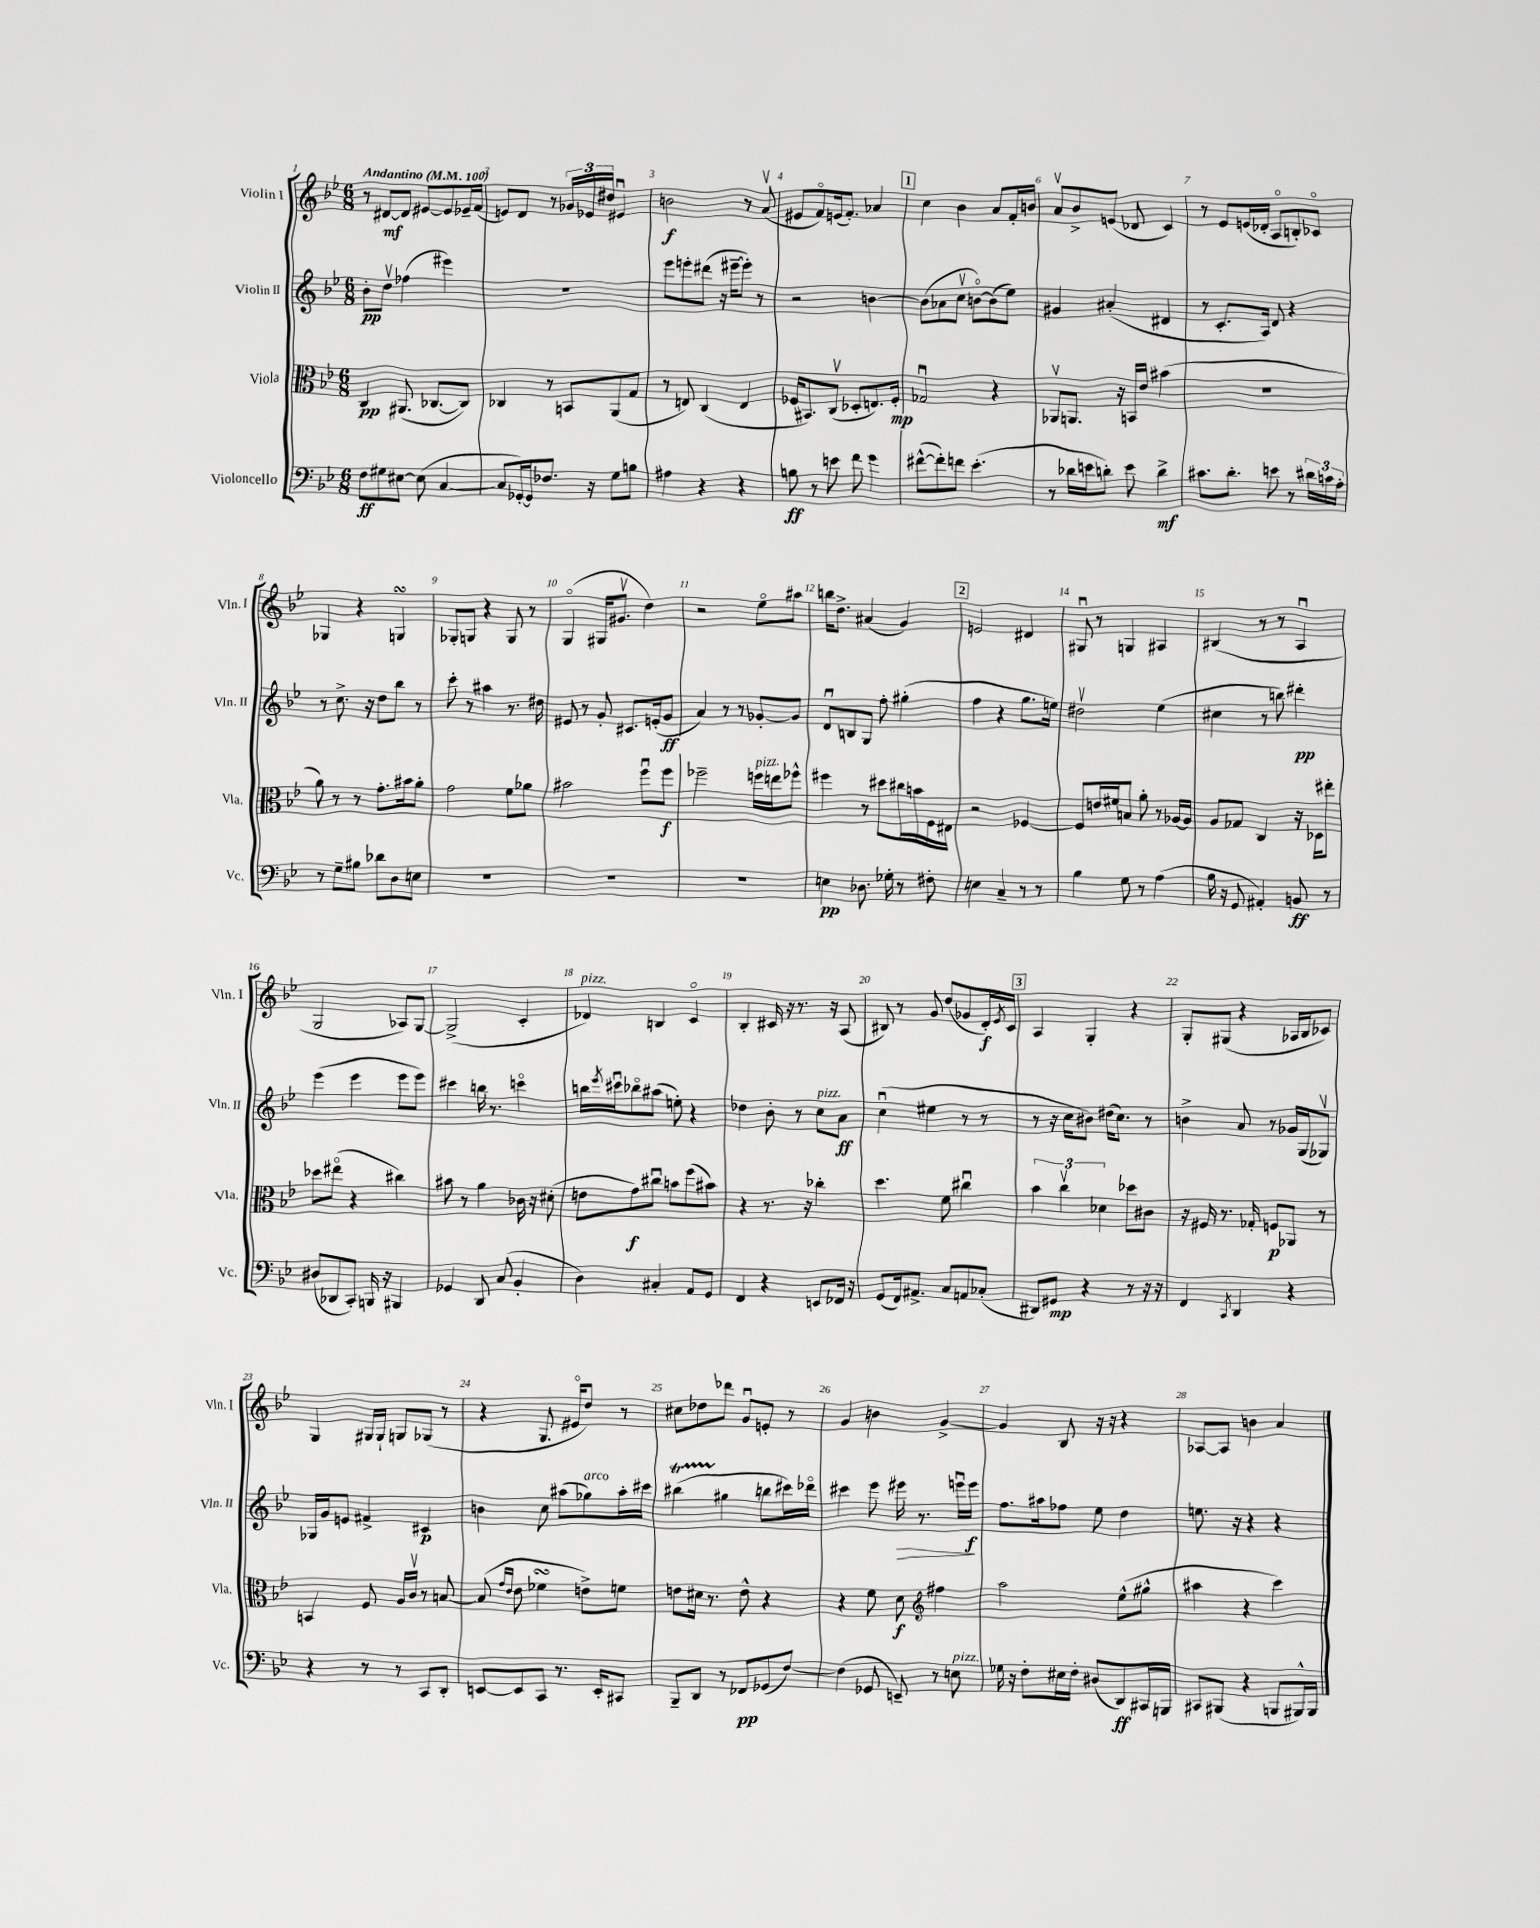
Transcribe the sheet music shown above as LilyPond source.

<<
\new StaffGroup <<
\new Staff = "s0" \with { instrumentName = "Violin I" shortInstrumentName = "Vln. I" } {
    \clef treble \key bes \major \numericTimeSignature \time 6/8 \tempo "Andantino" 4 = 100
    r8 dis'8~\mf dis'8 eis'8~ eis'8 ees'16-- f'16( |
    e'8) d'8 r8 \tuplet 3/2 { ges'16 ees'16 dis''16 } eis'4\downbow |
    b'2\f r8 a'8\upbow( |
    eis'8 f'8\flageolet) e'16( f'8.-.) aes'4 |
    \mark \markup { \box "1" } c''4 bes'4 a'8 f'16-. b'16 |
    a'8\upbow bes'8-> e'8( des'8 c'4) |
    r8 ees'8 e'16( des'16-. a8\flageolet b8-.) ces'8\flageolet |
    ges4 r4 g4\turn |
    ges8-. g8 r4 g8 r8 |
    g4\flageolet( gis16 gis'8.\upbow d''4) |
    r2 ees''8\flageolet ais''8 |
    b''16 d''8.-> ais'4( g'4) |
    \mark \markup { \box "2" } e'2 dis'4 |
    gis8\downbow r8 g4 ais4 |
    bis4( r8 r8 a4\downbow |
    g2 aes8) g8~ |
    g2->( c'4-. |
    des'4^\markup { \italic "pizz." }) b4 c'4\flageolet |
    bes4-. cis'16 r16 r8. r16 a8( |
    bis8) r8 g'8 d''8( ges'8 d'16-.\f) \acciaccatura { ees'8 } c'16 |
    \mark \markup { \box "3" } a4 g4-. r4 |
    g8-. gis8( r4 aes16 bes16 ces'8) |
    g4 gis16 gis16-! g8 ges8( r8 |
    r4 g8. eis'16\flageolet d''8) r8 |
    cis''8 des''8 des'''8 g'8\downbow e'8-. r8 |
    g'4 b'4 g'4~-> |
    g'4 bes8 r16 r16 r4 |
    aes8~ aes8 b'4 a'4 \bar "|." |
}
\new Staff = "s1" \with { instrumentName = "Violin II" shortInstrumentName = "Vln. II" } {
    \clef treble \key bes \major \numericTimeSignature \time 6/8
    bes'8-.\pp d''8\upbow fes''4( eis'''4) |
    R2. |
    ees'''8 e'''8-. dis'''8( r16 eis'''16~-- eis'''8-.) r8 |
    r2 b'4~ |
    \mark \markup { \box "1" } b'8( aes'8 c''8\upbow b'8~\flageolet) b'8( ees''8) |
    gis'4 ais'4-.( dis'4 |
    r8 c'8.-. a16) d'8 r4 |
    r8 c''8.-> r16 d''8 bes''8 r8 |
    c'''8-. r8 ais''4 r8. dis''16 |
    eis'8 r8 g'8-. cis'8. e'16-.( g'8\ff |
    a'4) r8 r8 ges'8~-. ges'8 |
    d'8\downbow b8 g8 f''8-. gis''4-.( |
    \mark \markup { \box "2" } f''4 r4 g''8. e''16) |
    dis''2\upbow ees''4( |
    cis''4 r8 b''8) dis'''4-.\pp |
    ees'''4( ees'''4 ees'''8 ees'''8) |
    cis'''4 b''16 r8. c'''4\flageolet |
    b''16 \acciaccatura { ees'''8 } cis'''16\downbow bes''8\flageolet ais''8( e''8-.) r4 |
    des''4 bes'8-. r8 c''8^\markup { \italic "pizz." } a'8\ff |
    c''4\downbow( eis''4 r8 r8 |
    \mark \markup { \box "3" } r8 r16 c''16 bis'8) dis''16( c''8.) r8 |
    b'4-> a'8 r8 ges'16 g16( ges8\upbow) |
    ges16 g'16 e'8 fis'4-> cis'4\p |
    b'4 c''8 ais''8( ges''8^\markup { \italic "arco" }) ais''16-. cis'''16 |
    bis''4\startTrillSpan( gis''4\stopTrillSpan b''8 cis'''16) des'''16\flageolet |
    cis'''4 ees'''8 eis'''16\> r8. e'''16\downbow e'''16\f\! |
    f''8. ais''16 fes''8 ees''8 d''4 |
    e''8. r16 r4 r4 \bar "|." |
}
\new Staff = "s2" \with { instrumentName = "Viola" shortInstrumentName = "Vla." } {
    \clef alto \key bes \major \numericTimeSignature \time 6/8
    c4\pp ais,8.( ces8.~ ces8) |
    ces4 r8 b,8 a,8( g8 |
    r8 e8) c4( e4 |
    fes16 bis,8.) c8\upbow( des8-. e8.) fes16-.\mp |
    \mark \markup { \box "1" } ges2\downbow r4 |
    aes,8\upbow a,8. r16 b,16 ees'16 bis'4( |
    R2. |
    a'8) r8 r8 g'8.-. bis'16 a'8-. |
    g'2 f'8 aes'8 |
    bis'2 f''8\downbow f''8\f |
    fes''2-- f''16^\markup { \italic "pizz." } e''16 fes''8-^ |
    fis''4 r8 dis''8 cis''16 b'16 f16 eis16 |
    \mark \markup { \box "2" } r2 fes4~ |
    fes8 e'16 fis'16 b8 a'8-. r8 aes16~ aes16 |
    a8 ges8 c4 r16 des16 eis''8-. |
    des''8 eis''8\flageolet( r4 cis''4) |
    bis'8 r8 a'4 ces'16 r16 dis'8-.( |
    e'8 g'8\f) cis''8\downbow b'8 f''8( bis'8) |
    r4 r8. r16 ces''4-. |
    d''4. f'8 cis''4\downbow |
    \mark \markup { \box "3" } \tuplet 3/2 { bes'4 c''4\upbow des'4 } des''8 cis'8 |
    r16 fis16 r8. ges16-. f8\p aes,8 r8 |
    b,4 f8 a16 c'16\upbow r8 b8~ |
    b8( \grace { g'16 ees'16 } ees'8 fes'4\turn e'8->) f'8 |
    e'8 dis'16 r8. e'8-^ r4 |
    r4 f'8 d'8\f \clef treble fis''4 |
    a''2 ees''8-^( gis''8-^ |
    ais''4 r4 c'''4) \bar "|." |
}
\new Staff = "s3" \with { instrumentName = "Violoncello" shortInstrumentName = "Vc." } {
    \clef bass \key bes \major \numericTimeSignature \time 6/8
    f8\ff gis8 eis8~ eis8( c4~ |
    c8 ges,16~-.) ges,16 fes8. r16 g8 b8 |
    ais4 r4 r4 |
    b8\ff r8 e'8 f'8 g'4 |
    \mark \markup { \box "1" } fis'8~-^( fis'8-.) f'8 ees'4.-.( |
    r8 des'16 e'16 d'8-.) e'8 d'4->\mf |
    cis'8. d'8.-. e'8 r8 \tuplet 3/2 { dis'16 c'16 a16-. } |
    r8 g8-- bis8 des'8 d8 e8 |
    R2. |
    R2. |
    R2. |
    e4\pp des8. ges16-. r8 fis8-. |
    \mark \markup { \box "2" } e4 c4-- r8 r8 |
    bes4 g8 r8 a4( |
    bes16 r16 g,8 ais,4-.) b,8\ff r8 |
    dis8( des,8 c,8-.) b,,16 r16 bis,,4 |
    ges,4 d,8 c8( bes,4-. |
    d4) cis4-. a,8 g,8 |
    f,4 r4 e,8 fes,16 r16 |
    g,8( f,16) ais,8.-> c8 a,8 ces8-.( |
    \mark \markup { \box "3" } dis,8) gis,8\mp r4 r8 r16 r16 |
    f,4 \acciaccatura { c,8 } d,4 r4 |
    r4 r8 r8 c,8 d,8-. |
    e,8~ e,8 c,8 r8. e,16-. cis,8 |
    bes,,8-- d,8 r8 fes,8\pp ges,8( f8~) |
    f4( ges,8 e,8--) r8 e8^\markup { \italic "pizz." } |
    ges16 r16 f8-. eis16 f16-. dis8( d,8\ff) cis,16 b,,16 |
    cis,8 bis,,8( r4 b,,8 bis,,16-^) bis,,16 \bar "|." |
}
>>
>>
\layout { \context { \Score \override BarNumber.break-visibility = ##(#f #t #t) barNumberVisibility = #all-bar-numbers-visible } }
